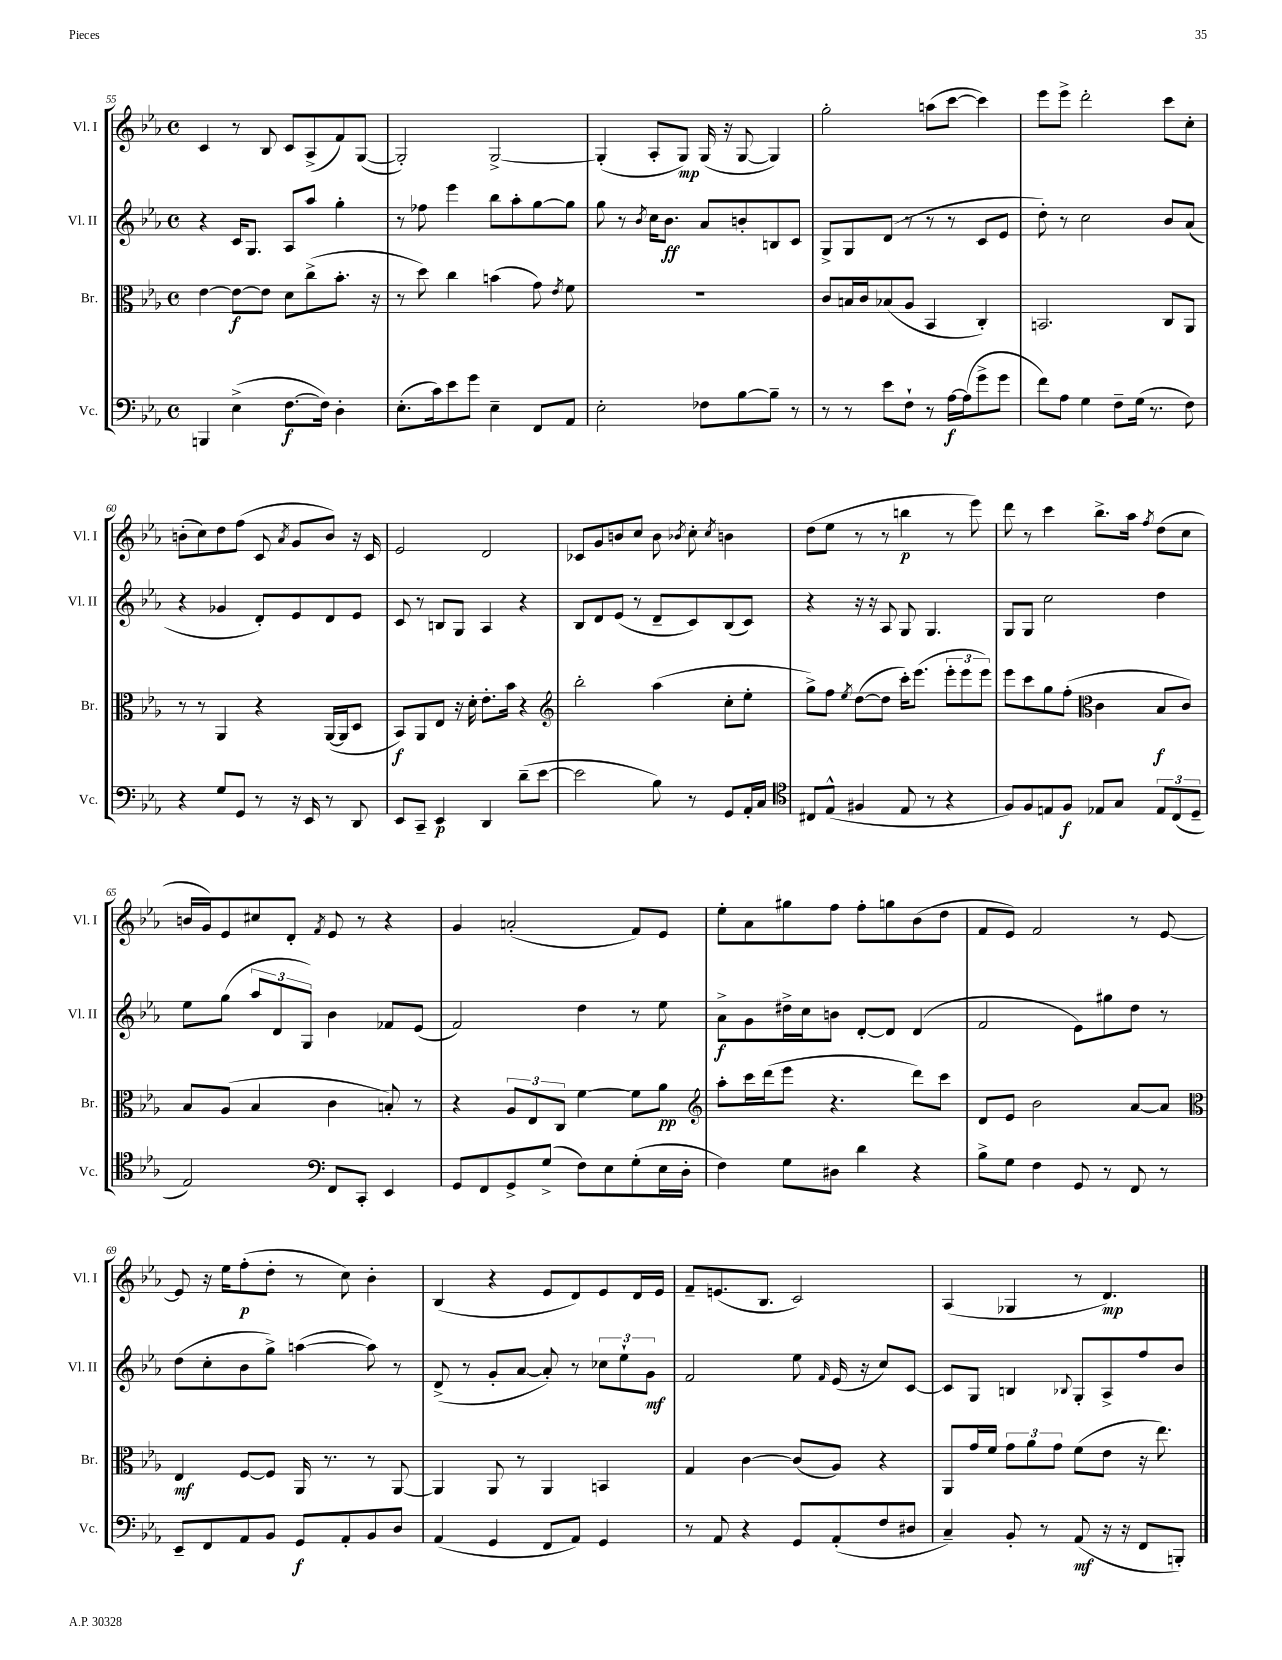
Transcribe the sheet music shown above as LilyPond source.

<<
\new StaffGroup <<
\new Staff = "s0" \with { instrumentName = "Vl. I" shortInstrumentName = "Vl. I" } {
    \clef treble \key ees \major \defaultTimeSignature \time 4/4
    \autoBeamOff c'4 r8 bes8 c'8[ aes8->( f'8) g8]~( |
    g2-.) g2~-> |
    g4-.( aes8[-. g8]\mp) g16( r16 g8~ g4) |
    g''2-. a''8[( c'''8]~ c'''4) |
    ees'''8[ ees'''8]-> d'''2-. c'''8[ c''8]-. |
    b'8[-.( c''8) d''8 f''8]( c'8 \acciaccatura { aes'8 } g'8[ b'8]) r16 c'16 |
    ees'2 d'2 |
    ces'8[ g'8 b'8 c''8] b'8 \acciaccatura { bes'8 } c''8-. \acciaccatura { c''8 } b'4 |
    d''8[( ees''8] r8 r8 b''4\p r8 ees'''8) |
    d'''8 r8 c'''4 bes''8.[-> aes''16] \acciaccatura { f''8 } d''8[( c''8] |
    b'16[ g'16) ees'8 cis''8 d'8]-. \acciaccatura { f'8 } ees'8 r8 r4 |
    g'4 a'2-.( f'8[) ees'8] |
    ees''8[-. aes'8 gis''8 f''8] f''8[-. g''8 bes'8( d''8] |
    f'8[ ees'8]) f'2 r8 ees'8~ |
    ees'8 r16 ees''16[ f''8-.\p( d''8]-. r8 c''8) bes'4-. |
    bes4( r4 ees'8[ d'8) ees'8 d'16 ees'16] |
    f'8[-- e'8.( bes8.] c'2) |
    aes4( ges4 r8 d'4.\mp) \bar "|." |
}
\new Staff = "s1" \with { instrumentName = "Vl. II" shortInstrumentName = "Vl. II" } {
    \clef treble \key ees \major \defaultTimeSignature \time 4/4
    \autoBeamOff r4 c'16[ g8.] aes8[ aes''8] g''4-. |
    r8 fes''8 ees'''4 bes''8[ aes''8-. g''8~ g''8] |
    g''8 r8 \acciaccatura { bes'8 } c''16[ bes'8.]\ff aes'8[ b'8-. b8 c'8] |
    g8[-> g8 d'8]( r8 r8 r8 c'8[ ees'8] |
    d''8-.) r8 c''2 bes'8[ aes'8]( |
    r4 ges'4 d'8[-.) ees'8 d'8 ees'8] |
    c'8 r8 b8[ g8] aes4 r4 |
    bes8[ d'8 ees'8]( r8 d'8[-- c'8) bes8( c'8]) |
    r4 r16 r16 aes8 g8 g4. |
    g8[ g8] c''2 d''4 |
    ees''8[ g''8]( \tuplet 3/2 { aes''8[ d'8 g8]) } bes'4 fes'8[ ees'8]( |
    f'2) d''4 r8 ees''8 |
    aes'8[->\f g'8 dis''16-> c''16 b'8] d'8[~-. d'8] d'4( |
    f'2 ees'8[) gis''8 d''8] r8 |
    d''8[( c''8-. bes'8 g''8]->) a''4~( a''8) r8 |
    d'8->( r8 g'8[-. aes'8]~ aes'8-.) r8 \tuplet 3/2 { ces''8[ ees''8-! g'8]\mf } |
    f'2 ees''8 \grace { f'16 } ees'16( r16 c''8[) c'8]~ |
    c'8[ g8] b4 \appoggiatura { bes8 } g8[-. aes8-> f''8 bes'8] \bar "|." |
}
\new Staff = "s2" \with { instrumentName = "Br." shortInstrumentName = "Br." } {
    \clef alto \key ees \major \defaultTimeSignature \time 4/4
    \autoBeamOff ees'4~ ees'8[~\f ees'8] d'8[ c''8->( bes'8.]-. r16 |
    r8 d''8) c''4 b'4( g'8) \acciaccatura { ees'8 } f'8 |
    R1 |
    c'8[ b16 c'16 bes8( aes8] bes,4 c4-.) |
    b,2. c8[ aes,8] |
    r8 r8 aes,4 r4 aes,16[~( aes,16 d8] |
    bes,8[\f) aes,8 ees8] r16 d'16-. ees'8.[-. bes'16] r4 |
    \clef treble bes''2-. aes''4( c''8[-. ees''8]-. |
    g''8[->) f''8] \acciaccatura { ees''8 } d''8[~( d''8] c'''16[-.) ees'''8.]( \tuplet 3/2 { ees'''8[-. ees'''8 ees'''8]) } |
    ees'''8[ c'''8 g''8 f''8]-.( \clef alto c'4 bes8[\f c'8]) |
    bes8[ aes8]( bes4 c'4 b8-.) r8 |
    r4 \tuplet 3/2 { aes8[ ees8 c8] } f'4~ f'8[ aes'8]\pp |
    \clef treble aes''8[-. c'''16 d'''16( ees'''8] r4. d'''8[) c'''8] |
    d'8[ ees'8] bes'2 aes'8[~ aes'8] |
    \clef alto ees4\mf f8[~ f8] aes,16 r8. r8 aes,8~ |
    aes,4 aes,8 r8 aes,4 b,4 |
    g4 c'4~ c'8[( aes8]) r4 |
    aes,8[ g'16 f'16] \tuplet 3/2 { g'8[ aes'8 g'8] } f'8[( ees'8] r16 ees''8.) \bar "|." |
}
\new Staff = "s3" \with { instrumentName = "Vc." shortInstrumentName = "Vc." } {
    \clef bass \key ees \major \defaultTimeSignature \time 4/4
    \autoBeamOff b,,4 ees4->( f8.[~\f f16]) d4-. |
    ees8.[-.( c'16) ees'8 g'8] ees4-- f,8[ aes,8] |
    ees2-. fes8[ bes8~ bes8]-- r8 |
    r8 r8 ees'8[ f8]-! r8 aes16[~\f aes16( g'8-> g'8] |
    f'8[) aes8] g4 f8[-- g16]( r8. f8) |
    r4 g8[ g,8] r8 r16 ees,16 r8 d,8 |
    ees,8[ c,8]-- ees,4\p d,4 d'8[--( ees'8]~ |
    ees'2 bes8) r8 g,8[ aes,16-. c16] |
    \clef tenor cis8[ ees8]-^( fis4 ees8 r8 r4 |
    f8[) f8 e8 f8]\f ees8[ g8] \tuplet 3/2 { ees8[ c8( d8]-- } |
    ees2) \clef bass f,8[ c,8]-. ees,4 |
    g,8[ f,8 g,8-> g8]->( f8[) ees8 g8-.( ees16 d16]-. |
    f4) g8[ dis8] d'4 r4 |
    bes8[-> g8] f4 g,8 r8 f,8 r8 |
    ees,8[-- f,8 aes,8 bes,8] g,8[\f aes,8-. bes,8 d8] |
    aes,4( g,4 f,8[ aes,8]) g,4 |
    r8 aes,8 r4 g,8[ aes,8-.( f8 dis8] |
    c4--) bes,8-. r8 aes,8\mf( r16 r16 f,8[ b,,8]-.) \bar "|." |
}
>>
>>
\layout { \context { \Score currentBarNumber = #55 } }
